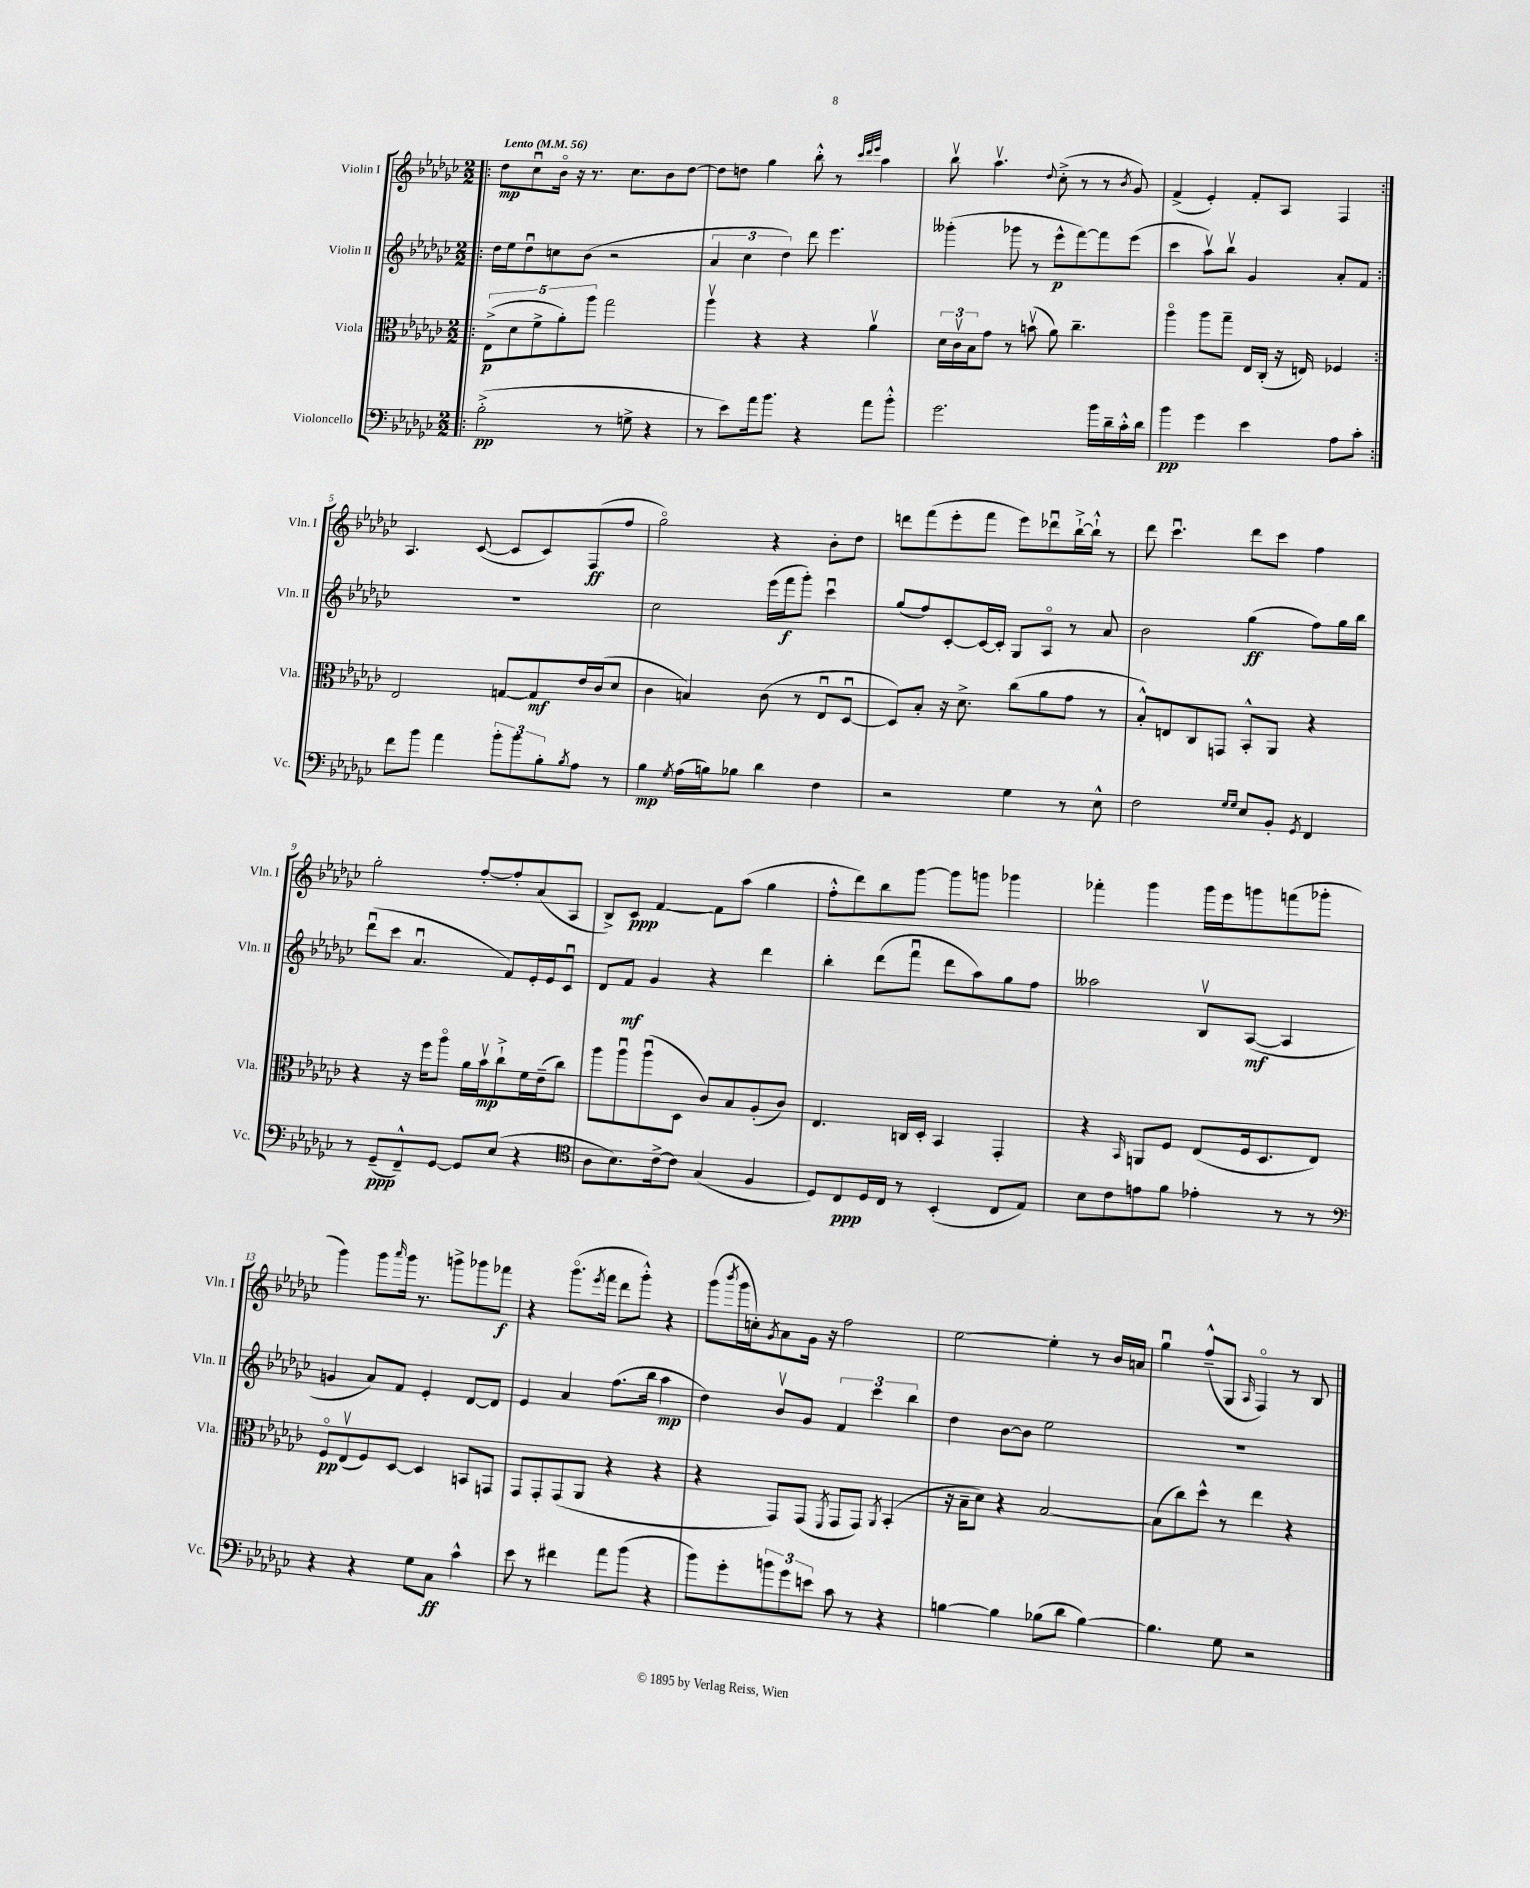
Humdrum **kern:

**kern	**dynam	**kern	**dynam	**kern	**dynam	**kern	**dynam
*part4	*part4	*part3	*part3	*part2	*part2	*part1	*part1
*staff4	*staff4	*staff3	*staff3	*staff2	*staff2	*staff1	*staff1
*I"Violoncello	*	*I"Viola	*	*I"Violin II	*	*I"Violin I	*
*I'Vc.	*	*I'Vla.	*	*I'Vln. II	*	*I'Vln. I	*
*clefF4	*	*clefC3	*	*clefG2	*	*clefG2	*
*k[b-e-a-d-g-c-]	*	*k[b-e-a-d-g-c-]	*	*k[b-e-a-d-g-c-]	*	*k[b-e-a-d-g-c-]	*
*M2/2	*	*M2/2	*	*M2/2	*	*M2/2	*
*MM56	*	*MM56	*	*MM56	*	*MM56	*
=1!|:	=1!|:	=1!|:	=1!|:	=1!|:	=1!|:	=1!|:	=1!|:
!	!	!	!	!	!	!LO:TX:a:B:t=Lento	!
(2B-'^\	pp	(10E-^\L	p	16dd-\LL	.	8dd-\L	mp
.	.	.	.	16ee-\J	.	.	.
.	.	10d-\	.	.	.	.	.
.	.	.	.	8dd-u\	.	8cc-u\	.
.	.	10f^\	.	.	.	.	.
.	.	.	.	8ccn\	.	16b-\Jk	.
.	.	10a-'\)	.	.	.	.	.
.	.	.	.	.	.	16r	.
.	.	.	.	(8b-\J	.	8.r	.
.	.	10aa-\J	.	.	.	.	.
8r	.	2gg-\	.	2r	.	.	.
.	.	.	.	.	.	8.cc-\L	.
8Gn^\	.	.	.	.	.	.	.
4r	.	.	.	.	.	8b-\	.
.	.	.	.	.	.	[8dd-\J	.
=2	=2	=2	=2	=2	=2	=2	=2
8r	.	4aa-v\	.	6a-/	.	8dd-\L]	.
8e-\L)	.	.	.	.	.	8ddn\J	.
.	.	.	.	6cc-\	.	.	.
16a-\k	.	4r	.	.	.	4gg-\	.
8.b-\J	.	.	.	.	.	.	.
.	.	.	.	6dd-\)	.	.	.
4r	.	4r	.	8ddd-\	.	8bb-'^^\	.
.	.	.	.	4.eee-\	.	8r	.
.	.	.	.	.	.	32qqccc-/LLL	.
.	.	.	.	.	.	32qqddd-/	.
.	.	.	.	.	.	32qqeee-/JJJ	.
8a-\L	.	4a-v\	.	.	.	4aa-\	.
8b-'^^\J	.	.	.	.	.	.	.
=3	=3	=3	=3	=3	=3	=3	=3
2.g-\	.	24d-\LL	.	(4ggg--X'\	.	8bb-v\	.
.	.	24c-v\	.	.	.	.	.
.	.	24B-\J	.	.	.	.	.
.	.	8g-\J	.	.	.	4.aa-v\	.
.	.	8r	.	8ggg-X\	.	.	.
.	.	(8bnv\	.	8r	.	.	.
.	.	.	.	.	.	8qqdd-/	.
.	.	8a-\)	.	8eee-^^\L	p	(8cc-'^\	.
.	.	4.cc-~\	.	[8fff\)	.	8r	.
16b-\LL	.	.	.	8fff\]	.	8r	.
16d-~\	.	.	.	.	.	.	.
.	.	.	.	.	.	8qb-/	.
16c-'^^\	.	.	.	(8eee-\J	.	8g-/)	.
16d-\JJ	.	.	.	.	.	.	.
=4	=4	=4	=4	=4	=4	=4	=4
4b-\	pp	4aa-\	.	4ccc-\	.	(4f^/	.
4g-\	.	8aa-\L	.	8aa-v\L)	.	4e-'/)	.
.	.	8gg-~\J	.	8bb-v\J	.	.	.
4e-\	.	16E-/LL	.	4g-/	.	8f'/L	.
.	.	(16C-'/JJ	.	.	.	.	.
.	.	16r	.	.	.	8A-/J	.
.	.	16En/)	.	.	.	.	.
8A-\L	.	4F-X/	.	8a-'/L	.	4F/	.
8c-'\J	.	.	.	8f/J	.	.	.
!!LO:LB:g=z
=5:|!	=5:|!	=5:|!	=5:|!	=5:|!	=5:|!	=5:|!	=5:|!
8f\L	.	2E-/	.	1r	.	4.A-/	.
8b-\J	.	.	.	.	.	.	.
4a-\	.	.	.	.	.	.	.
.	.	.	.	.	.	([8c-/	.
12b-'\L	.	[8Gn/L	.	.	.	8c-/L]	.
12b-\	.	.	.	.	.	.	.
.	.	8G/]	mf	.	.	8c-/)	.
12B-'\	.	.	.	.	.	.	.
8qB-/	.	.	.	.	.	.	.
8A-\J	.	16e-/L	.	.	.	(8F/	ff
.	.	(16c-/J	.	.	.	.	.
8r	.	8d-/J	.	.	.	8ff/J	.
=6	=6	=6	=6	=6	=6	=6	=6
4B-\	mp	4c-\	.	2cc-\	.	2gg-\)	.
8qG-/	.	.	.	.	.	.	.
(16A-\LL	.	4Bn/)	.	.	.	.	.
16Bn\J)	.	.	.	.	.	.	.
8B-X\J	.	.	.	.	.	.	.
4d-\	.	(8c-\	.	(16eee-\LL	.	4r	.
.	.	.	.	16fff\J	f	.	.
.	.	8r	.	8ggg-'\J)	.	.	.
4F\	.	8E-u/L	.	4ccc-u\	.	8b-'\L	.
.	.	[8D-u/J	.	.	.	8dd-\J	.
=7	=7	=7	=7	=7	=7	=7	=7
2r	.	8D-/L])	.	(8gg-/L	.	8dddn\L	.
.	.	8B-'/J	.	8ff/)	.	(8fff\	.
.	.	16r	.	[8c-'/	.	8eee-'\	.
.	.	8.d-^\	.	.	.	.	.
.	.	.	.	16c-/L_	.	8fff\J	.
.	.	.	.	16c-'/JJ]	.	.	.
4G-\	.	(8cc-\L	.	8G-/L	.	8eee-\L)	.
.	.	8a-\	.	8A-/J	.	8ddd-Xu\	.
8r	.	8g-\J	.	8r	.	[16bb-`^\L	.
.	.	.	.	.	.	16bb-`^^\JJ]	.
8E-^^\	.	8r	.	8a-/	.	8r	.
=8	=8	=8	=8	=8	=8	=8	=8
2F\	.	8B-'^^/L)	.	2b-\	.	8ddd-\	.
.	.	8En/	.	.	.	4.ccc-u\	.
.	.	8C-/	.	.	.	.	.
.	.	8GGn/J	.	.	.	.	.
16qqG-/LL	.	.	.	.	.	.	.
16qqG-/JJ	.	.	.	.	.	.	.
8E-/L	.	8BB-'^^/L	.	(4gg-\	ff	8ddd-\L	.
8BB-'/J	.	8AA-/J	.	.	.	8ccc-\J	.
8qGG-/	.	.	.	.	.	.	.
4FF/	.	4r	.	8ff\L)	.	4ff\	.
.	.	.	.	16gg-\L	.	.	.
.	.	.	.	16bb-\JJ	.	.	.
!!LO:LB:g=z
=9	=9	=9	=9	=9	=9	=9	=9
8r	.	4r	.	(8ddd-u\L	.	2gg-'\	.
(8GG-~/L	ppp	.	.	8ccc-\J	.	.	.
8FF~^^/)	.	16r	.	4.a-u/	.	.	.
.	.	16ff\KL	.	.	.	.	.
[8GG-/J	.	8aa-\J	.	.	.	.	.
8GG-/L]	.	16a-\LL	.	.	.	[8ff'/L	.
.	.	16b-v\J	mp	.	.	.	.
(8E-/J	.	8cc-`^\	.	8f/L)	.	8ff'/]	.
4r	.	16f\L	.	16e-'/L	.	(8a-/	.
.	.	(16e-~\J	.	16e-/J	.	.	.
.	.	8cc-\J)	.	8c-u/J	.	8A-/J	.
=10	=10	=10	=10	=10	=10	=10	=10
*clefC4	*	*	*	*	*	*	*
8A-\L	.	8aa-\L	.	8d-/L	.	8B-^/L)	.
8.B-\)	.	8aa-u\	.	8f/J	mf	8c-/J	ppp
.	.	(8aa-u\	.	4g-/	.	[4f/	.
[16c-^\k	.	.	.	.	.	.	.
8c-\J]	.	8D-\J	.	.	.	.	.
(4G-/	.	8c-/L)	.	4r	.	8f\L]	.
.	.	8B-/	.	.	.	(8aa-\J	.
4F/	.	(8A-'/	.	4ddd-\	.	4gg-\	.
.	.	8c-/J)	.	.	.	.	.
=11	=11	=11	=11	=11	=11	=11	=11
8D-/L)	.	4.E-/	.	4bb-'\	.	8ff'^^\L	.
8C-/	ppp	.	.	.	.	8ddd-\)	.
16D-/L	.	.	.	(8ddd-\L	.	8bb-\	.
16C-/JJ	.	.	.	.	.	.	.
8r	.	16Cn/LL	.	8fffu\J	.	[8ggg-\J	.
.	.	16D-'/JJ	.	.	.	.	.
(4BB-'/	.	4BB-/	.	8ddd-\L	.	8ggg-\L]	.
.	.	.	.	8aa-\)	.	8gggn\J	.
8C-/L	.	4GG-'/	.	8gg-\	.	4ggg-X\	.
8E-/J)	.	.	.	8ff\J	.	.	.
=12	=12	=12	=12	=12	=12	=12	=12
8B-\L	.	4r	.	2aa--X\	.	4fff-X'\	.
8c-\	.	.	.	.	.	.	.
.	.	16qqBB-/	.	.	.	.	.
8en\	.	8AAn/L	.	.	.	4ggg-\	.
8f\J	.	8F/J	.	.	.	.	.
4e-X'\	.	(8E-/L	.	8B-v/L	.	16ggg-\LL	.
.	.	.	.	.	.	16eee-\J	.
.	.	16F/k	.	([8A-/J	mf	8gggn\	.
.	.	8.D-/	.	.	.	.	.
8r	.	.	.	4A-/]	.	(8fffn\	.
8r	.	8E-/J)	.	.	.	8ggg-X'\J	.
!!LO:LB:g=z
=13	=13	=13	=13	=13	=13	=13	=13
*clefF4	*	*	*	*	*	*	*
4r	.	8F/L	pp	4gn/	.	4ggg-\)	.
.	.	(8E-v/	.	.	.	.	.
4r	.	8F/)	.	8a-/L)	.	8ggg-\L	.
.	.	.	.	.	.	16qqaaa-/	.
.	.	[8D-/J	.	8f/J	.	16ggg-\Jk	.
.	.	.	.	.	.	8.r	.
8G-\L	.	4D-/]	.	4e-'/	.	.	.
8C-\J	ff	.	.	.	.	8gggn^\L	.
4c-^^\	.	8BBn/L	.	[8d-/L	.	8ggg-X\	.
.	.	8GGn/J	.	8d-/J]	.	8fff-X\J	f
=14	=14	=14	=14	=14	=14	=14	=14
8e-\	.	8GG-/L	.	4e-/	.	4r	.
8r	.	8GG-'/	.	.	.	.	.
4f#X\	.	(8GG-/	.	4a-/	.	(8.ggg-\L	.
.	.	8AA-/J	.	.	.	.	.
.	.	.	.	.	.	8qeee-/	.
.	.	.	.	.	.	16fff\Jk	.
8a-\L	.	4r	.	(8.ff\L	.	8ddd-\L	.
(8b-\J	.	.	.	.	.	8ggg-'^^\J)	.
.	.	.	.	16bb-\Jk	.	.	.
4r	.	4r	.	4aa-\	mp	4r	.
=15	=15	=15	=15	=15	=15	=15	=15
8b-\L)	.	4r	.	4dd-\)	.	(8ggg-\L	.
.	.	.	.	.	.	8qbbb-/	.
8g-'\	.	.	.	.	.	16ggg-\L	.
.	.	.	.	.	.	16ccn'\J)	.
.	.	.	.	.	.	8qg-/	.
12bn\	.	8GG-/L)	.	8b-v/L	.	8a-\	.
12g-\	.	.	.	.	.	.	.
.	.	(8GG-/J	.	8g-/J	.	16g-\Jk	.
12en\J	.	.	.	.	.	.	.
.	.	.	.	.	.	16r	.
.	.	8qFF/	.	.	.	.	.
8c-\	.	8GG-/L	.	6f/	.	2ff\	.
8r	.	8GG-/J)	.	.	.	.	.
.	.	.	.	6ccc-\	.	.	.
.	.	8qAA-/	.	.	.	.	.
4r	.	(4BB-'/	.	.	.	.	.
.	.	.	.	6bb-\	.	.	.
=16	=16	=16	=16	=16	=16	=16	=16
[4Bn\	.	16r	.	4dd-\	.	[2ee-\	.
.	.	16B-~\KL	.	.	.	.	.
.	.	8d-\J)	.	.	.	.	.
4B\]	.	4r	.	[8b-\L	.	.	.
.	.	.	.	8b-\J]	.	.	.
(8B-X\L	.	[2B-/	.	2ee-\	.	4ee-'\]	.
8d-\J	.	.	.	.	.	.	.
[4B-\)	.	.	.	.	.	8r	.
.	.	.	.	.	.	16b-/LL	.
.	.	.	.	.	.	16an/JJ	.
=17	=17	=17	=17	=17	=17	=17	=17
4.B-\]	.	(8B-\L]	.	1r	.	4gg-u\	.
.	.	8cc-\)	.	.	.	.	.
.	.	8dd-^^\J	.	.	.	(8ff~^^/L	.
8G-\	.	8r	.	.	.	8G-/J	.
.	.	.	.	.	.	16qqA-/	.
2r	.	4ee-\	.	.	.	4F/)	.
.	.	4r	.	.	.	8r	.
.	.	.	.	.	.	8B-/	.
==	==	==	==	==	==	==	==
*-	*-	*-	*-	*-	*-	*-	*-
